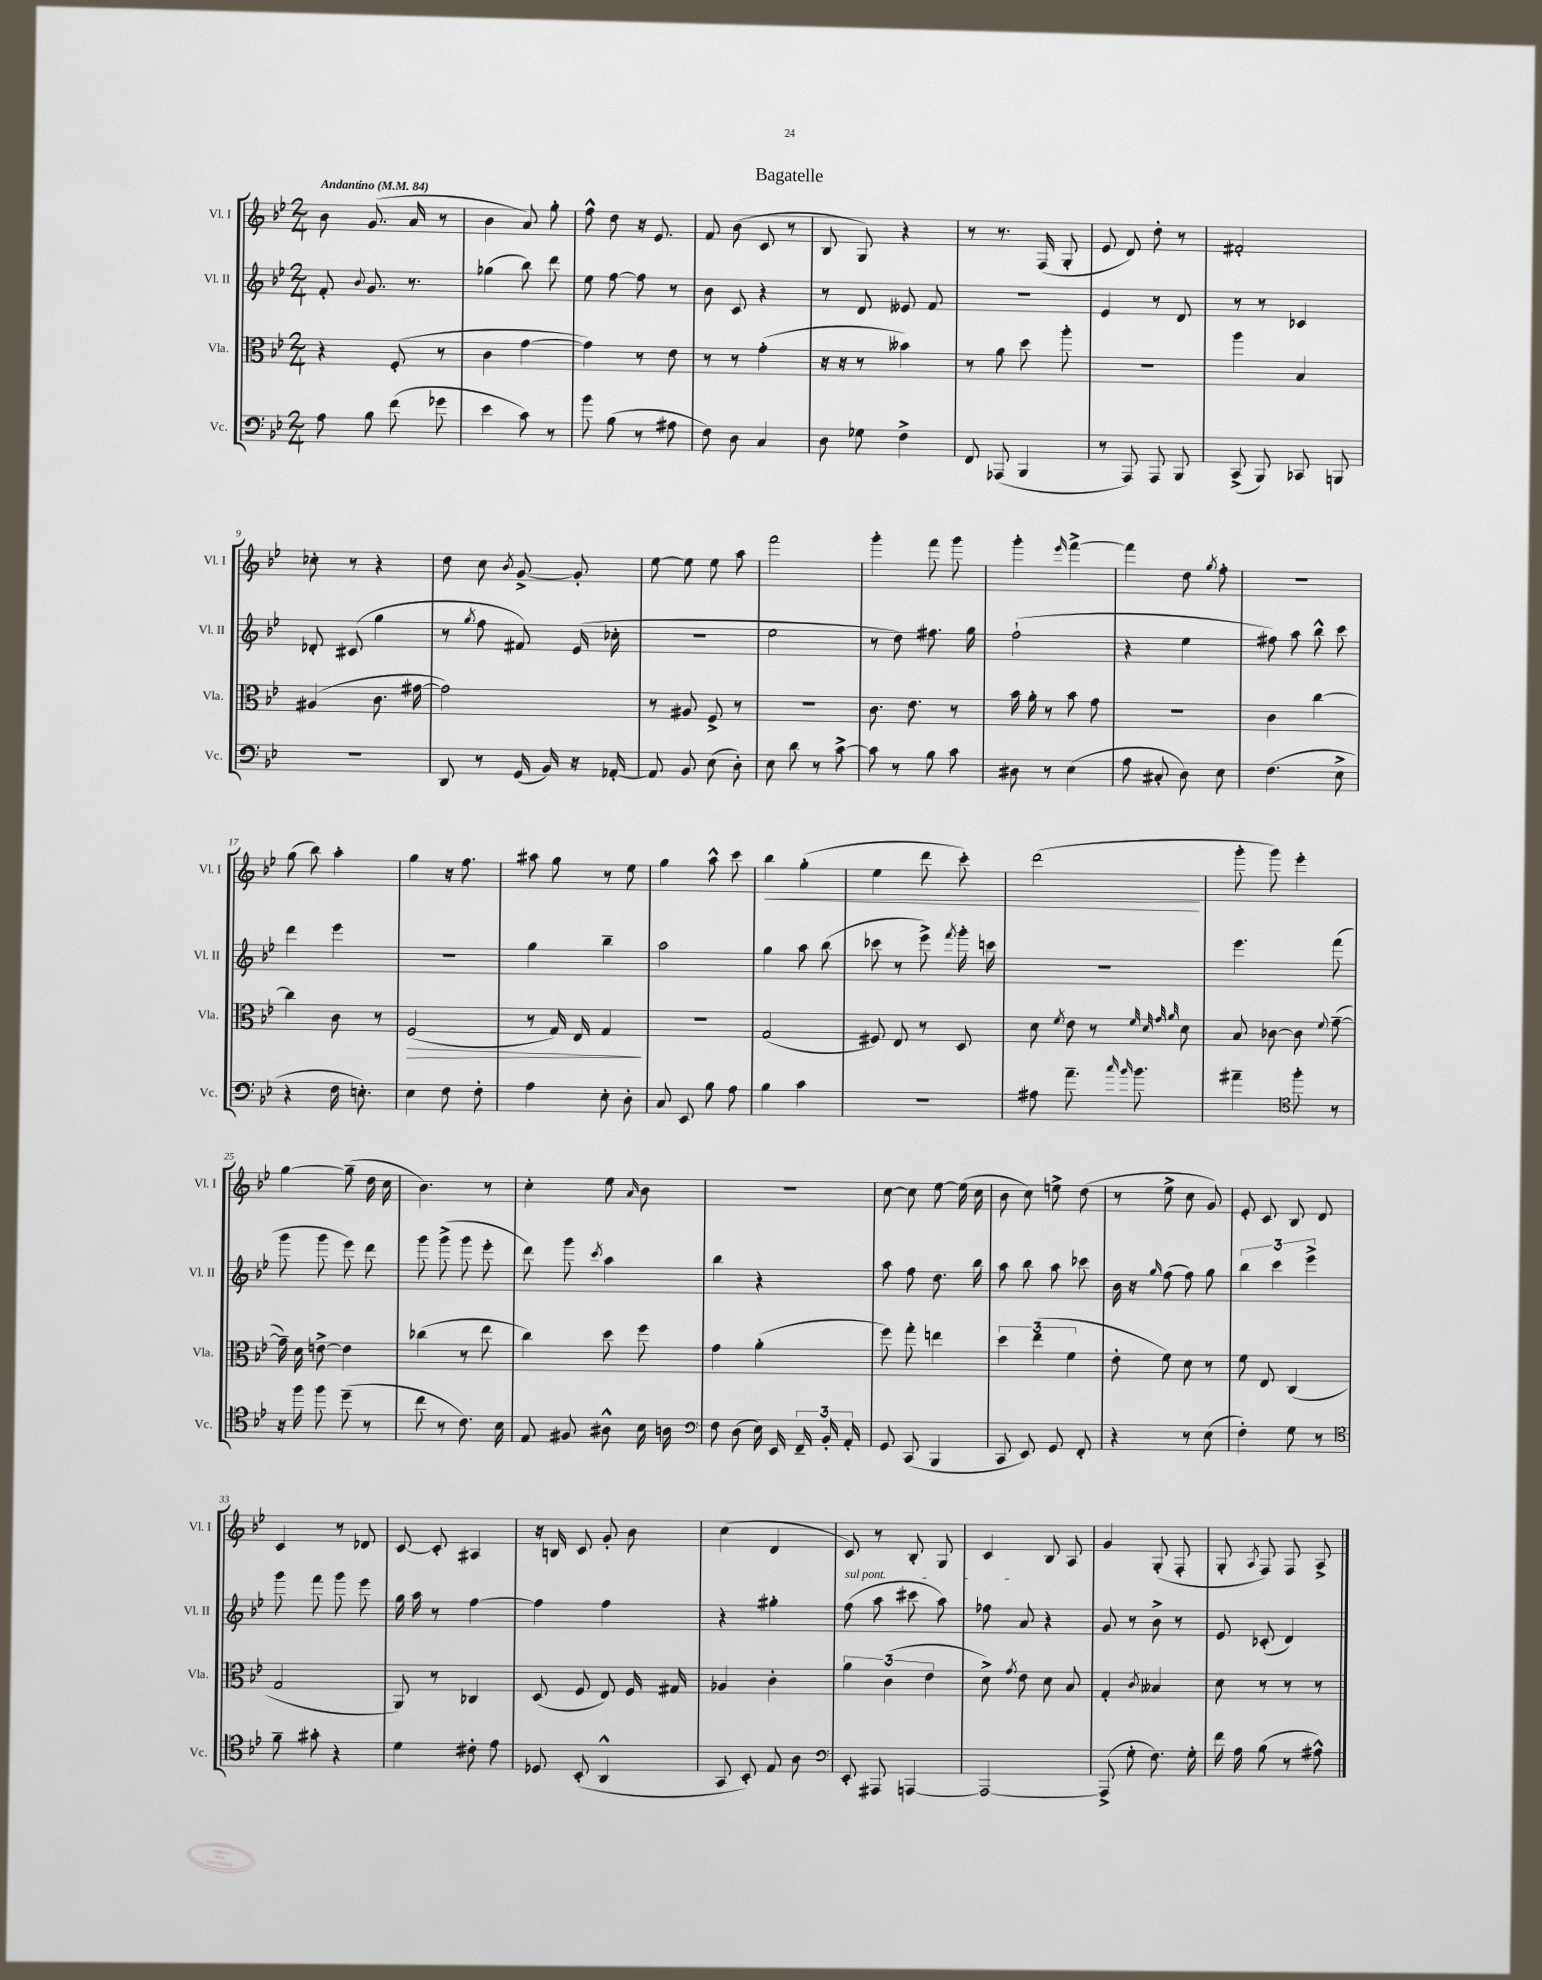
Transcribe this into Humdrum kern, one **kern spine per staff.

**kern	**kern	**kern	**kern
*staff4	*staff3	*staff2	*staff1
*clefF4	*clefC3	*clefG2	*clefG2
*k[b-e-]	*k[b-e-]	*k[b-e-]	*k[b-e-]
*M2/4	*M2/4	*M2/4	*M2/4
*MM84	*MM84	*MM84	*MM84
8A	4r	8f'	8b-
.	.	8qqb-	.
8B-	.	8.g	(8.g
(8f	(8F'	.	.
.	.	8.r	16a
8g-	8r	.	8r
=	=	=	=
4e-	4c	(4gg-	4b-
8c)	[4g	8bb-)	8a)
8r	.	8ddd	8gg'
=	=	=	=
8b-	4g])	8ee-	8ff^^
(8B-	.	[8ff	8dd
8r	8r	8ff]	16r
.	.	.	8.e-
8A#	8e-	8r	.
=	=	=	=
8F)	8r	8b-	8f
8D	8r	8c	(8b-
4C	(4g'	4r	8c
.	.	.	8r
=	=	=	=
8D	16r	8r	8B-
.	16r	.	.
8G-	8r	8d	8G)
4F^	4b--)	8e--	4r
.	.	8f	.
=	=	=	=
8FF	8r	2r	8r
(8AAA-	8a	.	8.r
4BBB-	8dd	.	.
.	.	.	(16F
.	8aa'	.	8G'
=	=	=	=
8r	2r	4e-	8e-
8AAA)	.	.	8d)
8AAA	.	8r	8dd'
8BBB-	.	8d	8r
=	=	=	=
(8CC^	4aa	8r	2f#'
8BBB-)	.	8r	.
8CC-	4B-	4c-	.
8BBB	.	.	.
=	=	=	=
2r	(4A#	8d-'	8cc-'
.	.	(8c#	8r
.	8.c	4gg	4r
.	[16g#	.	.
=	=	=	=
8DD	2g#])	8r	8dd
.	.	8qgg	.
8r	.	8ff	8cc
.	.	.	8qb-
(16GG	.	8f#)	[8g^
16BB-)	.	.	.
16r	.	(16e-	8g']
[16AA-'	.	16cc-'	.
=	=	=	=
8AA-]	8r	2r	[8ee-
8BB-	8A#	.	8ee-]
(8E-	8F^	.	8ee-
8D')	8r	.	8aa
=	=	=	=
8E-	2r	2ee-	2fff
8d	.	.	.
8r	.	.	.
[8c^	.	.	.
=	=	=	=
8c]	8.c	8r	4ggg'
8r	.	8dd)	.
.	8.e-	.	.
8B-	.	8.ff#	8fff
8c	8r	.	8ggg
.	.	16gg	.
=	=	=	=
8D#	16b-	(2ff`	4ggg'
.	16a'	.	.
8r	8r	.	.
.	.	.	16qqeee-
(4E-	8b-	.	[4fff^
.	8g	.	.
=	=	=	=
8A	2r	4r	4fff]
8C#'	.	.	.
8D)	.	4ee-	8dd
.	.	.	8qgg
8E-	.	.	8ff'
=	=	=	=
(4.F	4c	8ff#)	2r
.	.	8aa	.
.	[4cc	8bb-^^	.
8E-^	.	8ccc	.
=	=	=	=
4r	4cc]	4ddd	(8gg
.	.	.	8bb-)
16F	8c	4eee-	4aa'
8.E')	.	.	.
.	8r	.	.
=	=	=	=
4E-	(2F	2r	4gg
8F	.	.	16r
.	.	.	8.ff
8F'	.	.	.
=	=	=	=
4A	8r	4gg	8aa#
.	16G)	.	8gg
.	16E-	.	.
8E-'	4G	4bb-~	8r
8D'	.	.	8ee-
=	=	=	=
8C	2r	2aa	4gg
8EE-	.	.	.
8B-	.	.	8aa^^
8A	.	.	8ccc
=	=	=	=
4B-	(2G	4gg	4bb-
4c	.	8aa	(4gg'
.	.	(8bb-	.
=	=	=	=
2r	8F#)	8ccc-	4ee-
.	8E-	8r	.
.	8r	8eee-^)	8ddd
.	.	8qfff	.
.	8D	16ggg'	8ccc')
.	.	16ccc	.
=	=	=	=
8A#	8d	2r	(2ddd
.	8qf	.	.
8.a~	8e-	.	.
.	8r	.	.
16qqcc	.	.	.
16qqb-	.	.	.
8.b-	.	.	.
.	32qqf	.	.
.	32qqd	.	.
.	32qqg	.	.
.	32qqa	.	.
.	8d	.	.
=	=	=	=
4a#~	8B-	4.eee-	8ggg'
.	[8c-	.	8ggg)
*clefC4	*	*	*
8ff'	8c-]	.	4eee-'
.	8qqf	.	.
8r	([8g~	(8fff	.
=	=	=	=
16r	16g~])	8ggg	[4gg
16ff	16d	.	.
8ff	[8e^	8ggg	.
(8dd~	4e]	8eee-)	(8gg~]
8r	.	8ddd	16dd
.	.	.	16cc
=	=	=	=
8cc	(4cc-	8ggg	4.b-)
8r	.	(8ggg^	.
8.c)	8r	8ggg	.
.	8ee-	8eee-'	8r
16B-	.	.	.
=	=	=	=
8E-	4cc)	8ddd)	4cc'
8F#	.	8ggg	.
.	.	8qccc	.
8A#^^	8dd	4aa	8ee-
.	.	.	16qqa
16B-	8ff	.	8b-
16A	.	.	.
=	=	=	=
*clefF4	*	*	*
8F	4g	4bb-	2r
(8D	.	.	.
16E-)	(4a'	4r	.
16EE-	.	.	.
24FF~	.	.	.
24BB-'	.	.	.
24AA'	.	.	.
=	=	=	=
8GG	8ff)	8aa	[8cc
(8CC	8gg'	8ff	8cc]
4BBB-	4ee	8.dd	[8ee-
.	.	.	(16ee-]
.	.	16bb-	16cc
=	=	=	=
8CC	6dd	8aa	8b-
8EE-)	.	8bb-	8cc)
.	(6ee-	.	.
8GG	.	8aa	8ee^
.	6f	.	.
8FF'	.	8ccc-	(8dd
=	=	=	=
4r	8e-'	16b-	8r
.	.	16r	.
.	.	16qqgg	.
.	8f)	(8ff	8ee-^
8r	8d	8ff)	8cc
(8E-	8r	8gg	8g)
=	=	=	=
4F')	8f	6bb-	8e-'
.	8E-	.	8c
.	.	6ccc	.
8G	(4C	.	8B-
.	.	6eee-^	.
8r	.	.	8d
=	=	=	=
*clefC4	*	*	*
8f~	2G	8ggg	4c
8g#'	.	8fff	.
4r	.	8ggg	8r
.	.	8eee-	8d-
=	=	=	=
4d	8AA)	16gg	[8c
.	.	16aa	.
.	8r	8r	8c']
8c#'	4C-	[4ff	4A#
8e-	.	.	.
=	=	=	=
8D-	(8D	4ff]	16r
.	.	.	16B
(8BB-'	8F	.	8c
4AA^^	8E-)	4ff	8g'
.	16F	.	8b-
.	16G#	.	.
=	=	=	=
8GG	4A-	4r	(4cc
8BB-')	.	.	.
8E-	4c'	4gg#'	4d
8A	.	.	.
=	=	=	=
*clefF4	*	*	*
8EE-'	6a	(8ff	8c)
8AAA#	.	8aa	8r
.	(6c	.	.
[4AAA	.	8ccc#	8B-'
.	6e-	.	.
.	.	8aa)	8G
=	=	=	=
2AAA_	8d^)	8ff-	4c
.	8qg	.	.
.	8e-	8a	.
.	8d	4r	8B-
.	8B-	.	8A
=	=	=	=
(8AAA^]	4G'	8g	4g
8G'	.	8r	.
.	8qc	.	.
8.F)	4B--	8b-^	(8G'
.	.	8r	8F'
16G'	.	.	.
=	=	=	=
16f	8d	8e-	8G'
16A	.	.	.
.	.	.	8qA
(8B-	8r	(8c-'	8F)
8r	8r	4d)	8F
8A#^^)	8r	.	8A^
==	==	==	==
*-	*-	*-	*-
